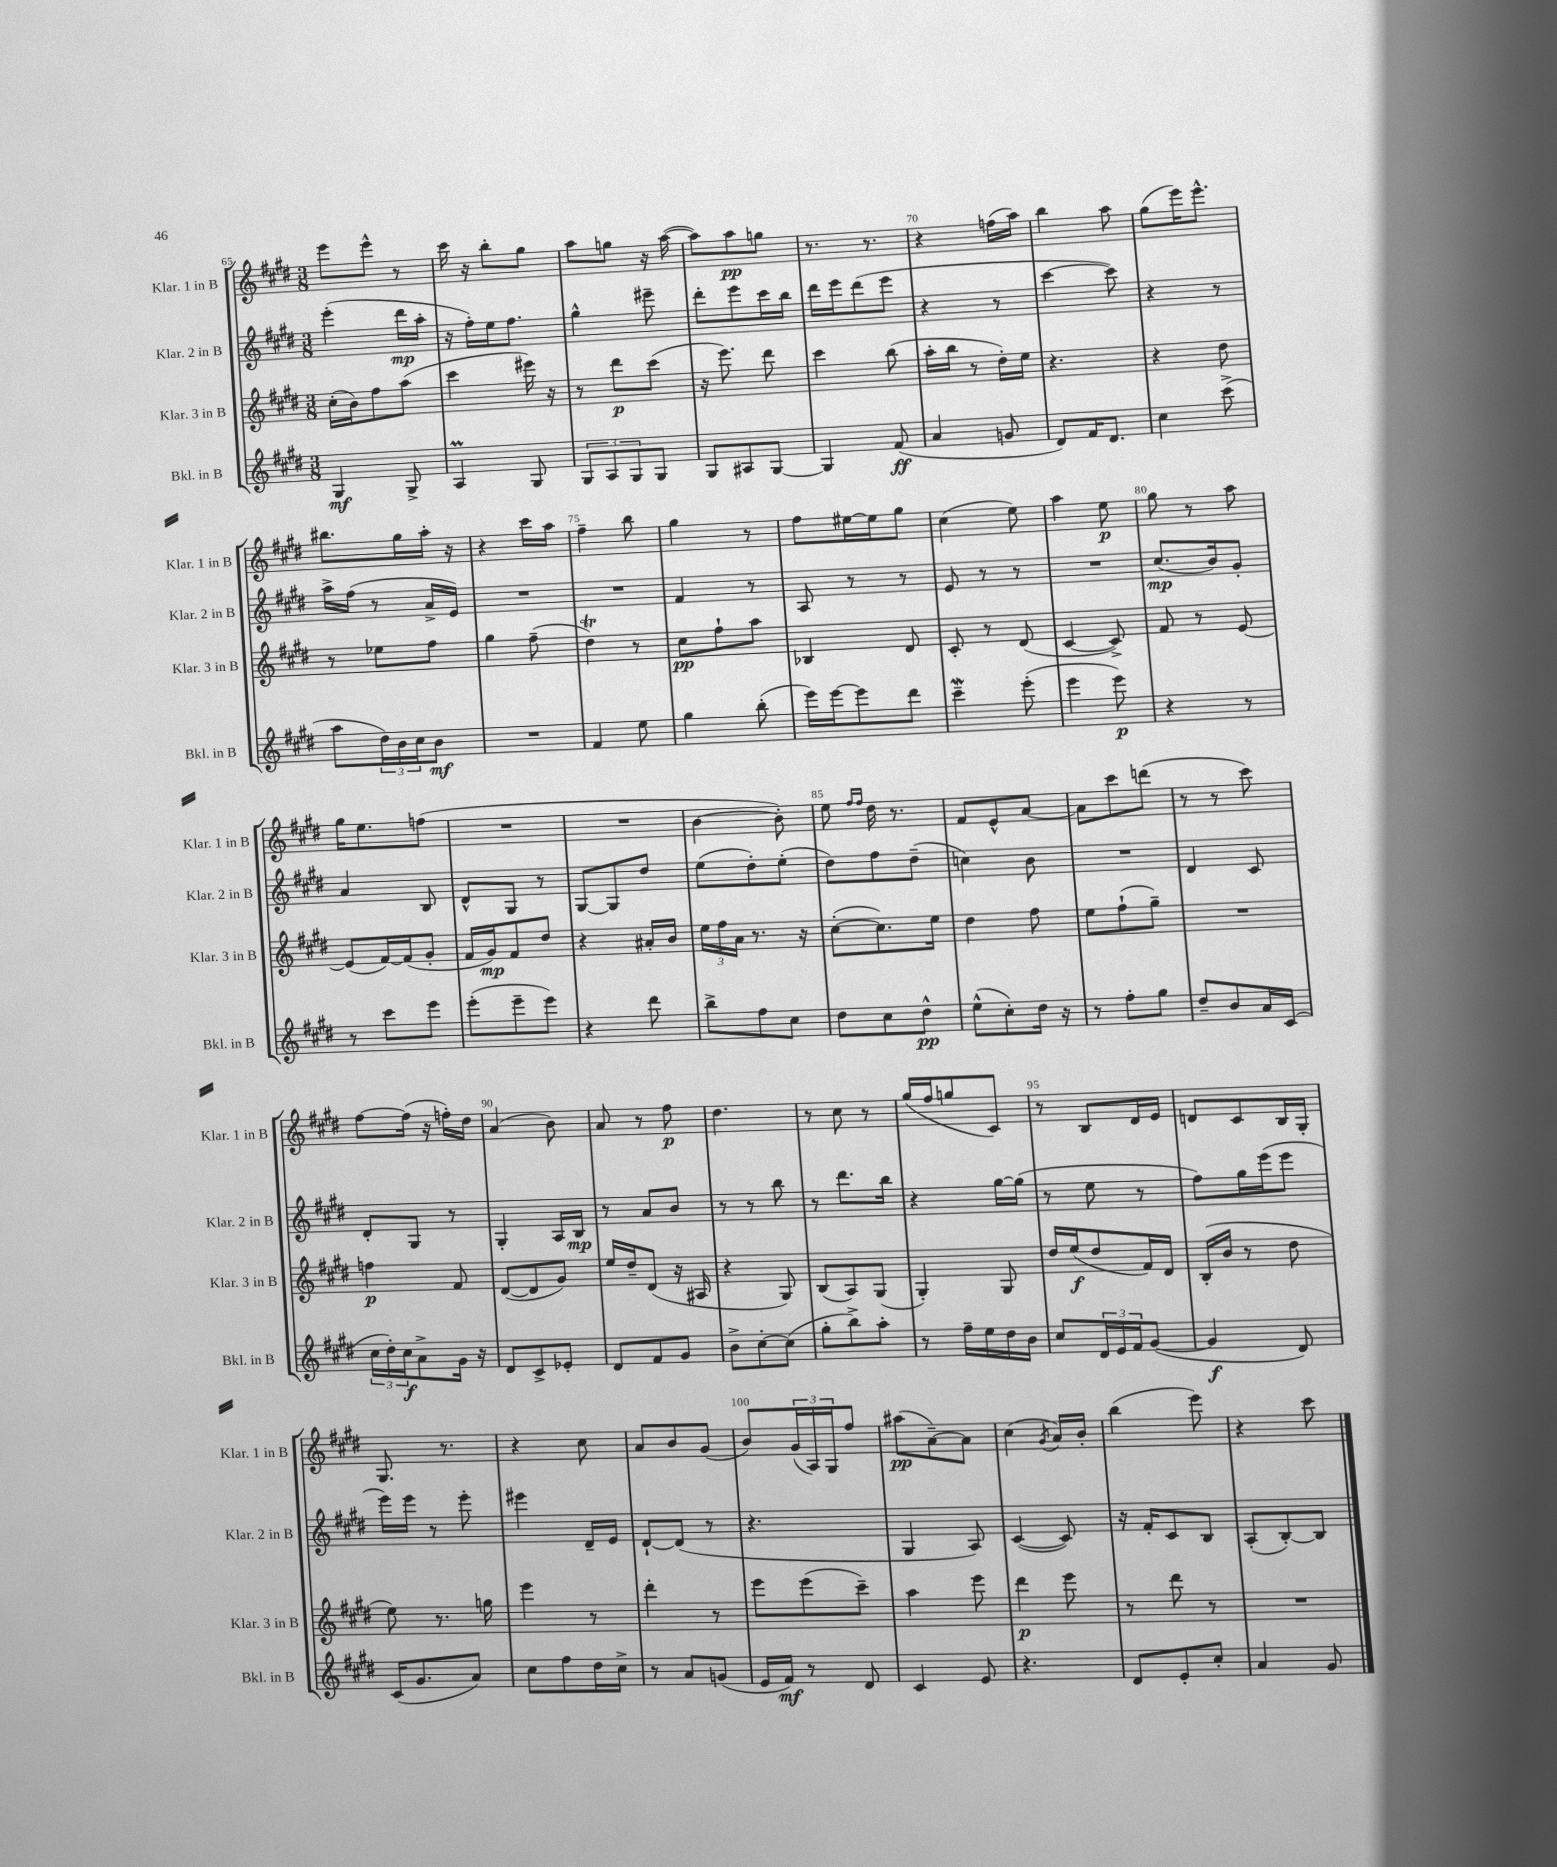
<<
\new StaffGroup <<
\new Staff = "s0" \with { instrumentName = "Klar. 1 in B" shortInstrumentName = "Klar. 1 in B" } {
    \clef treble \key e \major \numericTimeSignature \time 3/8
    e'''8 e'''8-^ r8 |
    cis'''16 r16 b''8-. gis''8 |
    a''8 g''8 r16 a''16~( |
    a''8) a''8\pp g''8 |
    r8. r8. |
    r4 f''16( a''16) |
    b''4 a''8 |
    gis''8( e'''16) e'''8.-^ |
    bis''8. gis''16 a''16-. r16 |
    r4 cis'''16 a''16 |
    fis''4-- b''8 |
    gis''4 r8 |
    fis''8 eis''16~ eis''16 gis''8 |
    cis''4( e''8) |
    a''4 e''8\p |
    gis''8 r8 a''8 |
    gis''16 e''8. f''8( |
    R4. |
    R4. |
    b'4~ b'8-.) |
    e''8 \grace { fis''16 fis''16 } dis''16 r8. |
    fis'8 e'8-^ a'8~ |
    a'8 cis'''8 d'''8( |
    r8 r8 cis'''8) |
    fis''8~ fis''16( r16 f''16-.) dis''16 |
    a'4( b'8) |
    a'8 r8 fis''8\p |
    dis''4. |
    r8 cis''8 r8 |
    gis''16( fis''16 g''8 cis'8) |
    r8 b8 dis'16 e'16 |
    d'8 cis'8 b16 gis16-. |
    gis8. r8. |
    r4 cis''8 |
    a'8 b'8 gis'8( |
    b'8) \tuplet 3/2 { gis'16( a16) gis16 } fis''8 |
    ais''8\pp( a'8~--) a'8 |
    cis''4( \acciaccatura { gis'8 } a'16) b'16-. |
    b''4( e'''8) |
    r4 cis'''8 \bar "|." |
}
\new Staff = "s1" \with { instrumentName = "Klar. 2 in B" shortInstrumentName = "Klar. 2 in B" } {
    \clef treble \key e \major \numericTimeSignature \time 3/8
    e'''4-.( dis'''16\mp a''16-. |
    r16 fis''16-.) e''16 fis''8. |
    gis''4-^ eis'''8-- |
    dis'''8-. e'''8 cis'''16 b''16 |
    dis'''16 e'''16 dis'''8( e'''8 |
    r4 r8 |
    cis'''4~ cis'''8) |
    r4 r8 |
    a''16-> fis''16( r8 a'16-> e'16) |
    R4. |
    R4. |
    fis'4 r8 |
    a8 r8 r8 |
    e'8 r8 r8 |
    R4. |
    cis''8.\mp( b'16) gis'8-. |
    a'4 b8 |
    dis'8-^ gis8 r8 |
    gis8~ gis8 dis''8 |
    e''8( dis''8-.) e''8-.( |
    dis''8) fis''8 dis''8--( |
    c''4) b'8 |
    R4. |
    dis'4 cis'8 |
    dis'8-. gis8 r8 |
    gis4-. a16 b16\mp |
    r8 a'8 b'8 |
    r8 r8 b''8 |
    r8 dis'''8. b''16 |
    r4 gis''16~ gis''16( |
    r8 e''8 r8 |
    fis''8) gis''16 e'''16( e'''8 |
    e'''16) e'''16 r8 e'''8-. |
    eis'''4 dis'16-- e'16 |
    dis'8~-! dis'8( r8 |
    r4. |
    gis4 a8) |
    cis'4~( cis'8) |
    r16 fis'16-. cis'8 b8 |
    a8-.( b8~-.) b8 \bar "|." |
}
\new Staff = "s2" \with { instrumentName = "Klar. 3 in B" shortInstrumentName = "Klar. 3 in B" } {
    \clef treble \key e \major \numericTimeSignature \time 3/8
    cis''16-.( b'16) fis''8 a''8( |
    cis'''4 eis'''16) r16 |
    r8 dis'''8\p cis'''8( |
    r16 e'''8.) dis'''8 |
    cis'''4 b''8( |
    a''16-. b''16 r8 dis''16-.) e''16 |
    r4. |
    r4 dis''8 |
    r8 ees''8 fis''8 |
    gis''4 fis''8--( |
    dis''4\trill) r8 |
    cis''8\pp fis''8-! a''8 |
    bes4 dis'8 |
    cis'8-. r8 dis'8( |
    cis'4~ cis'8->) |
    fis'8 r8 e'8~ |
    e'8( fis'16~) fis'16( gis'8-. |
    fis'16 gis'16\mp) fis'8 dis''8 |
    r4 ais'16-. b'16 |
    \tuplet 3/2 { e''16 fis''16 a'16 } r8. r16 |
    cis''8~-.( cis''8.) e''16 |
    dis''4 fis''8 |
    e''8 fis''8-!( gis''8--) |
    R4. |
    f''4\p fis'8 |
    dis'8~( dis'8 gis'8) |
    e''16 dis''16-- dis'8( r16 ais16 |
    r4 gis8) |
    b8( a8) gis8( |
    gis4-.) gis8 |
    dis''16 e''16\f( dis''8 fis'16) dis'16 |
    b16-.( b'16 r8 dis''8 |
    e''8) r8. g''16 |
    e'''4 r8 |
    dis'''4-. r8 |
    e'''8 e'''8( cis'''8--) |
    a''4 e'''8 |
    dis'''4\p e'''8 |
    r8 dis'''8 r8 |
    R4. \bar "|." |
}
\new Staff = "s3" \with { instrumentName = "Bkl. in B" shortInstrumentName = "Bkl. in B" } {
    \clef treble \key e \major \numericTimeSignature \time 3/8
    gis4\mf gis8-> |
    a4\prall gis8 |
    \tuplet 3/2 { gis8 a8 gis8 } gis8 |
    gis8 ais8 gis8~ |
    gis4 fis'8\ff( |
    a'4 g'8 |
    dis'8) fis'16 dis'8. |
    cis''4 cis'''8->( |
    a''8 \tuplet 3/2 { dis''16) b'16 cis''16 } b'8\mf |
    R4. |
    fis'4 e''8 |
    gis''4 b''8-.( |
    e'''16) e'''16~ e'''8 dis'''8 |
    cis'''4--\mordent e'''8-.( |
    e'''4 e'''8\p) |
    r4 r8 |
    r8 cis'''8 e'''8 |
    e'''8-.( e'''8-- e'''8) |
    r4 dis'''8 |
    b''8-> fis''8 cis''8 |
    dis''8 cis''8 dis''8-^\pp |
    e''8-^( cis''8-.) dis''16 r16 |
    r8 fis''8-. gis''8 |
    dis''8-- b'8 a'16 cis'16( |
    \tuplet 3/2 { cis''16 dis''16-.) cis''16\f } a'8-> gis'16 r16 |
    dis'8 cis'8-> ees'8-. |
    dis'8 fis'8 gis'8 |
    b'8-> cis''8~-. cis''8( |
    gis''8-. b''8->) a''8-. |
    r8 fis''16-- e''16 dis''16 b'16 |
    cis''8 \tuplet 3/2 { dis'16 e'16 fis'16 } gis'8~( |
    gis'4\f dis'8) |
    cis'16( gis'8. a'8) |
    cis''8 fis''8 dis''16 cis''16-> |
    r8 a'8 g'8( |
    e'16 fis'16\mf) r8 dis'8 |
    cis'4 e'8 |
    r4. |
    dis'8 e'8-. cis''8-. |
    a'4 gis'8 \bar "|." |
}
>>
>>
\layout { \context { \Score currentBarNumber = #65 \override BarNumber.break-visibility = ##(#f #t #t) barNumberVisibility = #(every-nth-bar-number-visible 5) } }
